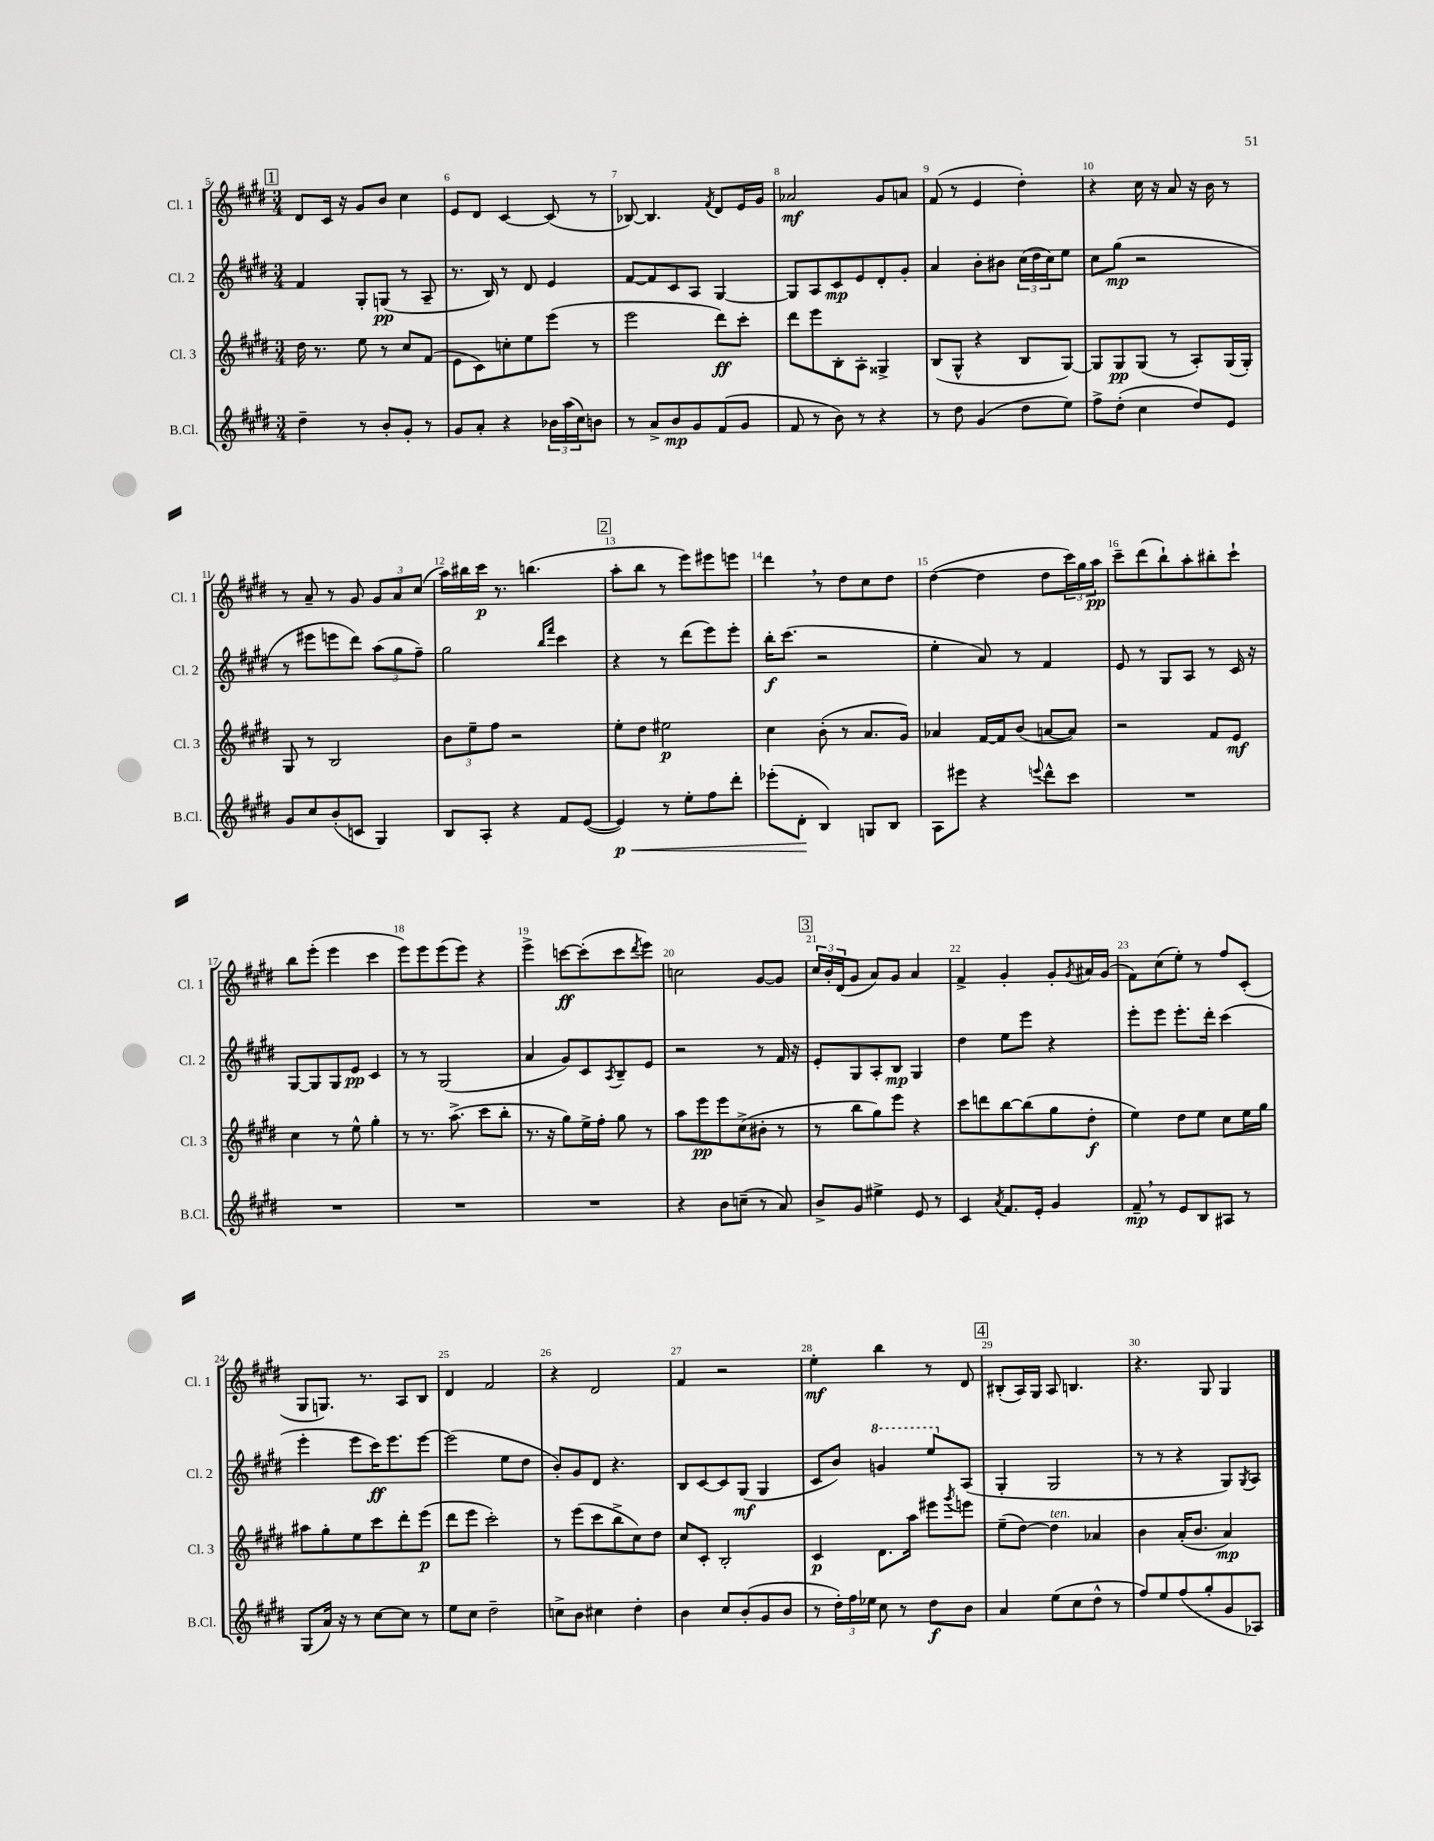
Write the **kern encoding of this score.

**kern	**dynam	**kern	**dynam	**kern	**dynam	**kern	**dynam
*part4	*part4	*part3	*part3	*part2	*part2	*part1	*part1
*staff4	*staff4	*staff3	*staff3	*staff2	*staff2	*staff1	*staff1
*I"B.Cl.	*	*I"Cl. 3	*	*I"Cl. 2	*	*I"Cl. 1	*
*I'B.Cl.	*	*I'Cl. 3	*	*I'Cl. 2	*	*I'Cl. 1	*
*clefG2	*	*clefG2	*	*clefG2	*	*clefG2	*
*k[f#c#g#d#]	*	*k[f#c#g#d#]	*	*k[f#c#g#d#]	*	*k[f#c#g#d#]	*
*M3/4	*	*M3/4	*	*M3/4	*	*M3/4	*
!!LO:REH:place=s1:t=1
=5	=5	=5	=5	=5	=5	=5	=5
4dd#~\	.	16dd#\	.	4f#/	.	8d#/L	.
.	.	8.r	.	.	.	.	.
.	.	.	.	.	.	16c#/Jk	.
.	.	.	.	.	.	16r	.
8r	.	8ee\	.	8G#'/L	.	8g#/L	.
8b'/L	.	8r	.	(8Gn/J	pp	8b/J	.
8g#'/J	.	8cc#/L	.	8r	.	4cc#\	.
8r	.	(8f#/J	.	8A~/	.	.	.
=6	=6	=6	=6	=6	=6	=6	=6
8g#/L	.	8e\L	.	8.r	.	8e/L	.
8a'/J	.	8c#\)	.	.	.	8d#/J	.
.	.	.	.	16B/)	.	.	.
4r	.	8ccn'\	.	8r	.	[4c#/	.
.	.	8ee\	.	8d#/	.	.	.
24b-X\LL	.	(8eee\J	.	4e/	.	(8c#/]	.
(24aa\	.	.	.	.	.	.	.
24cc#\J)	.	.	.	.	.	.	.
8bn\J	.	8r	.	.	.	8r	.
=7	=7	=7	=7	=7	=7	=7	=7
8r	.	2eee\	.	[8f#/L	.	[8B-X/)	.
8a^/L	.	.	.	8f#/]	.	4.B-/]	.
8b/	mp	.	.	8c#/	.	.	.
8g#/	.	.	.	8A/J	.	.	.
.	.	.	.	.	.	8qf#/	.
(8f#/	.	8ddd#\L)	ff	[4G#/	.	8d#/L	.
8g#/J	.	8ccc#'\J	.	.	.	16e/L	.
.	.	.	.	.	.	16g#/JJ	.
=8	=8	=8	=8	=8	=8	=8	=8
8f#/	.	8ddd#\L	.	8G#/L]	.	2a-X/	mf
8r	.	8eee\	.	8A/	.	.	.
8b\)	.	8B'\	.	8c#/	mp	.	.
8r	.	8A'\J	.	8e/	.	.	.
4r	.	4G##X^/	.	8d#'/	.	8g#/L	.
.	.	.	.	8g#'/J	.	8an/J	.
=9	=9	=9	=9	=9	=9	=9	=9
8r	.	(8B/L	.	4a/	.	(8f#/	.
8dd#\	.	8G#^^/J	.	.	.	8r	.
(4g#/	.	4r	.	8b'\L	.	4e/	.
.	.	.	.	8b#X\J	.	.	.
8dd#\L	.	8B/L	.	(24cc#\LL	.	4dd#'\)	.
.	.	.	.	24dd#\	.	.	.
.	.	.	.	24cc#\J)	.	.	.
8ee\J)	.	[8G#/J)	.	8ee\J	.	.	.
=10	=10	=10	=10	=10	=10	=10	=10
8ff#^\L	.	8G#/L]	.	8cc#\L	.	4r	.
(8dd#'\J	.	8G#/	pp	(8gg#\J	mp	.	.
4cc#\	.	(8G#/J	.	2r	.	16cc#\	.
.	.	.	.	.	.	16r	.
.	.	8r	.	.	.	8a/	.
8dd#/L)	.	8A'/L)	.	.	.	16r	.
.	.	.	.	.	.	16b\	.
8e/J	.	(16G#/L	.	.	.	8r	.
.	.	16G#'/JJ)	.	.	.	.	.
!!LO:LB:g=z
=11	=11	=11	=11	=11	=11	=11	=11
8g#/L	.	8G#/	.	8r	.	8r	.
8cc#/	.	8r	.	8eee#X\L	.	8a~/	.
(8b'/	.	2B/	.	8eeen\	.	8r	.
8cn/J	.	.	.	8ddd#\J)	.	8g#/	.
4G#/)	.	.	.	(12aa\L	.	12g#/L	.
.	.	.	.	12gg#\	.	12a/	.
.	.	.	.	12ff#~\J)	.	(12cc#/J	.
=12	=12	=12	=12	=12	=12	=12	=12
8B/L	.	12b\L	.	2gg#\	.	16aa\LL)	.
.	.	.	.	.	.	16bb#X\	.
.	.	12ee~\	.	.	.	.	.
8A'/J	.	.	.	.	.	16ccc#\JJ	p
.	.	12ff#\J	.	.	.	.	.
.	.	.	.	.	.	8.r	.
4r	.	2r	.	.	.	.	.
.	.	.	.	.	.	(4.bbn\	.
.	.	.	.	16qqbb/LL	.	.	.
.	.	.	.	16qqfff#/JJ	.	.	.
8f#/L	.	.	.	4ccc#\	.	.	.
([8e/J	.	.	.	.	.	.	.
!!LO:REH:place=s1:t=2
=13	=13	=13	=13	=13	=13	=13	=13
!	!LO:HP:b	!	!	!	!	!	!
4e/])	< p	8ee'\L	.	4r	.	8aa'\L	.
.	.	8dd#\J	.	.	.	8bb\J	.
8r	.	2ee#X\	p	8r	.	8r	.
8ee'\L	.	.	.	(8ddd#\L	.	8eee\L)	.
8ff#\	.	.	.	8eee\)	.	8eee#X\	.
8ddd#'\J	.	.	.	8eee'\J	.	8eeen\J	.
=14	=14	=14	=14	=14	=14	=14	=14
(8eee-X'\L	.	4cc#\	.	16bb'\KL	f	4ddd#,\	.
.	.	.	.	(8.ccc#\J	.	.	.
8d#'\J	.	.	.	.	.	.	.
4B/)	[	(8b'\	.	2r	.	8r	.
.	.	8r	.	.	.	8dd#\L	.
8Gn/L	.	8.a/L	.	.	.	8cc#\	.
8B/J	.	.	.	.	.	8dd#\J	.
.	.	16g#/Jk)	.	.	.	.	.
=15	=15	=15	=15	=15	=15	=15	=15
8A\L	.	4a-X/	.	4ee'\	.	([4dd#\	.
8eee#X\J	.	.	.	.	.	.	.
4r	.	[16f#/LL	.	8a/)	.	4dd#\]	.
.	.	16f#/J]	.	.	.	.	.
.	.	(8b/J	.	8r	.	.	.
8qqeeen/	.	.	.	.	.	.	.
8ddd#^^\L	.	[8an/L	.	4f#/	.	8dd#\L	.
8ccc#\J	.	8a/J])	.	.	.	24ccc#\L)	.
.	.	.	.	.	.	24gg#\	.
.	.	.	.	.	.	24aa\JJ	pp
=16	=16	=16	=16	=16	=16	=16	=16
2.r	.	2r	.	8e/	.	8ccc#~\L	.
.	.	.	.	8r	.	(8ddd#\	.
.	.	.	.	8G#/L	.	8bb`\)	.
.	.	.	.	8A/J	.	8aa'\	.
.	.	8f#/L	.	8r	.	8bb#X'\	.
.	.	8e/J	mf	16c#/	.	8ccc#`\J	.
.	.	.	.	16r	.	.	.
!!LO:LB:g=z
=17	=17	=17	=17	=17	=17	=17	=17
2.r	.	4cc#\	.	[8G#/L	.	8bb\L	.
.	.	.	.	8G#/]	.	(8eee'\J	.
.	.	8r	.	8G#/	.	4eee\	.
.	.	8ee^^\	.	8e/J	pp	.	.
.	.	4gg#'\	.	4c#/	.	4ccc#\	.
=18	=18	=18	=18	=18	=18	=18	=18
2.r	.	8r	.	8r	.	8eee\L)	.
.	.	8.r	.	8r	.	8eee\	.
.	.	.	.	(2G#/	.	(8eee\	.
.	.	(8.aa^\	.	.	.	.	.
.	.	.	.	.	.	8eee\J)	.
.	.	8ccc#\L	.	.	.	4r	.
.	.	8bb'\J	.	.	.	.	.
=19	=19	=19	=19	=19	=19	=19	=19
2.r	.	8.r	.	4a/	.	4eee^\	.
.	.	16r	.	.	.	.	.
.	.	8gg#\L)	.	8g#/L)	.	[8cccn\L	ff
.	.	16ee^\L	.	8c#/	.	(8ccc'\]	.
.	.	16ff#'\JJ	.	.	.	.	.
.	.	.	.	8qA/	.	.	.
.	.	8gg#\	.	8B~/	.	8ccc\	.
.	.	.	.	.	.	8qddd#/	.
.	.	8r	.	8e/J	.	8eee\J)	.
=20	=20	=20	=20	=20	=20	=20	=20
4r	.	8aa\L	.	2r	.	2ccn\	.
.	.	8eee\	pp	.	.	.	.
8b\L	.	8eee\	.	.	.	.	.
(8ccn~\J	.	(8cc#^\	.	.	.	.	.
8r	.	8b#X'\J	.	8r	.	[8g#/L	.
8a/)	.	8r	.	16f#/	.	8g#/J]	.
.	.	.	.	16r	.	.	.
!!LO:REH:place=s1:t=3
=21	=21	=21	=21	=21	=21	=21	=21
8b^/L	.	8r	.	8e'/L	.	24cc#/LL	.
.	.	.	.	.	.	24b'/	.
.	.	.	.	.	.	(24d#/J	.
8g#/J	.	8bb\L	.	8G#/	.	8g#/J	.
4ee#X^\	.	8gg#\)	.	8A'/	.	8a/L)	.
.	.	8eee\J	.	8B/J	mp	8g#/J	.
8e/	.	4r	.	4G#/	.	4a/	.
8r	.	.	.	.	.	.	.
=22	=22	=22	=22	=22	=22	=22	=22
4c#/	.	8ccc#\L	.	4dd#\	.	4f#^/	.
.	.	8dddn\	.	.	.	.	.
8qa/	.	.	.	.	.	.	.
8.f#/L	.	[8bb\	.	8ee\L	.	4g#'/	.
.	.	(8bb\]	.	8eee\J	.	.	.
16e'/Jk	.	.	.	.	.	.	.
4g#/	.	8gg#\	.	4r	.	8g#'/L	.
.	.	.	.	.	.	8qg#/	.
.	.	8dd#'\J	f	.	.	16a#X/L	.
.	.	.	.	.	.	(16g#/JJ	.
=23	=23	=23	=23	=23	=23	=23	=23
8f#~,/	mp	4ee\)	.	8eee'\L	.	8f#\L)	.
8r	.	.	.	8eee\J	.	(8cc#\	.
8e/L	.	8dd#\L	.	8.eee'\L	.	8ee'\J)	.
8B/	.	8ee\J	.	.	.	8r	.
.	.	.	.	16ddd#'\Jk	.	.	.
8A#X/J	.	8cc#\L	.	(4ccc#\	.	8ff#/L	.
8r	.	16ee\L	.	.	.	(8c#'/J	.
.	.	16gg#\JJ	.	.	.	.	.
!!LO:LB:g=z
=24	=24	=24	=24	=24	=24	=24	=24
(8G#/L	.	8aa#X\L	.	4eee'\	.	8G#/L	.
16a/Jk)	.	8gg#'\	.	.	.	8.Gn/J)	.
16r	.	.	.	.	.	.	.
8r	.	8ee\	.	8eee\L	.	.	.
.	.	.	.	.	.	8.r	.
[8cc#\L	.	8ccc#\	.	16ccc#\K)	ff	.	.
.	.	.	.	8.eee\	.	.	.
8cc#\J]	.	8ddd#'\	.	.	.	8A/L	.
8r	.	(8eee\J	p	[8eee\J	.	8B/J	.
=25	=25	=25	=25	=25	=25	=25	=25
8ee\L	.	8ddd#\L	.	(2eee\]	.	4d#/	.
8cc#\J	.	8eee\J	.	.	.	.	.
2dd#~\	.	2ccc#'\)	.	.	.	2f#/	.
.	.	.	.	8ee\L	.	.	.
.	.	.	.	8dd#\J	.	.	.
=26	=26	=26	=26	=26	=26	=26	=26
8ccn^\L	.	8r	.	8b'/L)	.	4r	.
8b\J	.	(8eee\L	.	8g#/	.	.	.
4cc#X\	.	8ccc#\	.	8d#/J	.	2d#/	.
.	.	8bb^\	.	4.r	.	.	.
4dd#'\	.	8cc#\)	.	.	.	.	.
.	.	8dd#\J	.	.	.	.	.
=27	=27	=27	=27	=27	=27	=27	=27
4b\	.	8cc#/L	.	8B/L	.	4f#/	.
.	.	8c#'/J	.	[8c#/	.	.	.
8cc#/L	.	2B'/	.	8c#/]	.	2r	.
(8b'/	.	.	.	(8G#/J	mf	.	.
8g#/	.	.	.	4G#/	.	.	.
8b/J	.	.	.	.	.	.	.
=28	=28	=28	=28	=28	=28	=28	=28
8r	.	4c#/	p	8c#/L	.	4ee'\	mf
24dd#'\LL)	.	.	.	8b/J)	.	.	.
24ff#\	.	.	.	.	.	.	.
24ee-X\JJ	.	.	.	.	.	.	.
*	*	*	*	*8va	*	*	*
8cc#\	.	8.d#\L	.	4ggn/	.	4bb\	.
8r	.	.	.	.	.	.	.
.	.	16aa\Jk	.	.	.	.	.
8dd#\L	f	8eee#X\L	.	8eee/L	.	8r	.
.	.	8qggg#/	.	.	.	.	.
*	*	*	*	*X8va	*	*	*
8b\J	.	8eeen\J	.	(8A/J	.	8d#/	.
!!LO:REH:place=s1:t=4
=29	=29	=29	=29	=29	=29	=29	=29
4a/	.	(8ee~\L	.	4G#'/	.	(8B#X'/L	.
.	.	[8dd#\J)	.	.	.	16A/L)	.
.	.	.	.	.	.	16G#/JJ	.
!	!	!LO:TX:a:i:t=ten.	!	!	!	!	!
(8ee\L	.	4dd#\]	.	2G#/	.	8A/	.
8cc#\	.	.	.	.	.	4.Bn/	.
8dd#^^\J	.	4a-X/	.	.	.	.	.
8r	.	.	.	.	.	.	.
=30	=30	=30	=30	=30	=30	=30	=30
8ff#/L)	.	4b\	.	8r	.	4.r	.
8ee/	.	.	.	8r	.	.	.
(8ff#/	.	(16a'/KL	.	4r	.	.	.
.	.	8.b/J	.	.	.	.	.
8gg#'/	.	.	.	.	.	8G#/	.
8g#/	.	4a/)	mp	8G#/L)	.	4G#/	.
.	.	.	.	8qG#/	.	.	.
8A-X/J)	.	.	.	8A/J	.	.	.
==	==	==	==	==	==	==	==
*-	*-	*-	*-	*-	*-	*-	*-
